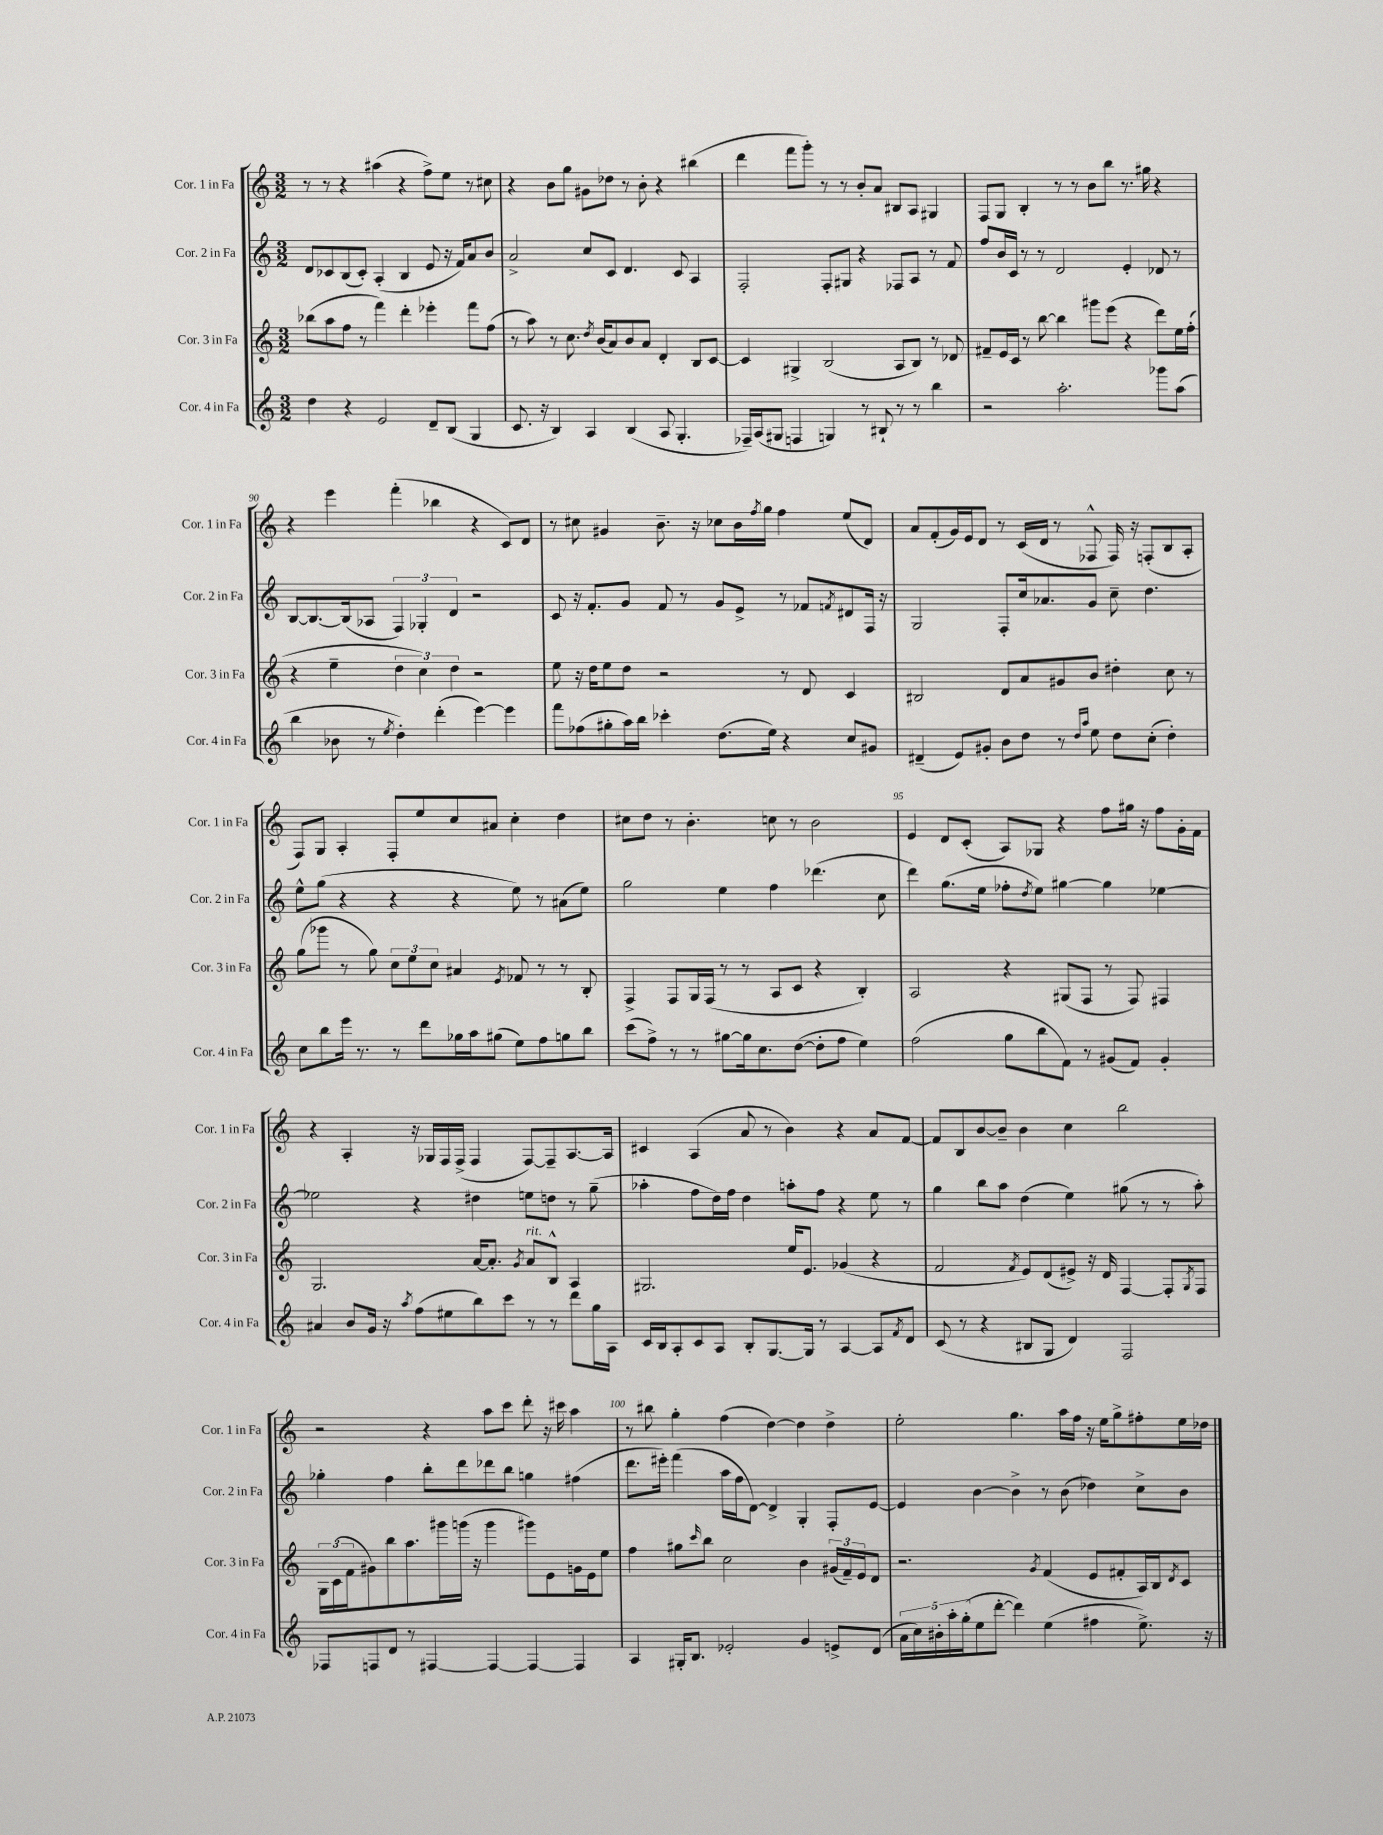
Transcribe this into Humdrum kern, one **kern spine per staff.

**kern	**kern	**kern	**kern
*part4	*part3	*part2	*part1
*staff4	*staff3	*staff2	*staff1
*I"Cor. 4 in Fa	*I"Cor. 3 in Fa	*I"Cor. 2 in Fa	*I"Cor. 1 in Fa
*I'Cor. 4 in Fa	*I'Cor. 3 in Fa	*I'Cor. 2 in Fa	*I'Cor. 1 in Fa
*clefG2	*clefG2	*clefG2	*clefG2
*k[]	*k[]	*k[]	*k[]
*M3/2	*M3/2	*M3/2	*M3/2
=86	=86	=86	=86
4dd\	(8bb-X\L	8d/L	8r
.	8aa\	8c-X/	8r
4r	8ff\J	(8B/	4r
.	8r	8c-'/J)	.
2e/	4fff\)	(4A'/	(4aa#X\
.	4ddd'\	4B/	4r
8d~/L	4eee-X'\	8e/	8ff^\L)
(8B/J	.	16r	8ee\J
.	.	16f/KL)	.
4G/	8fff\L	8a/	8r
.	(8ff\J	8b/J	8cc#X\
=87	=87	=87	=87
8.c/	8r	2a^/	4r
.	8aa\)	.	.
16r	.	.	.
4B/)	8r	.	8b\L
.	8.cc\	.	8gg\J
4A/	.	8cc/L	8g#X\L
.	8qdd/	.	.
.	(16b/KL	.	.
.	8a/)	8c/J	8dd-X\J
(4B/	8b/	4.d/	8r
.	8a/J	.	8b'\
8A/	4d'/	.	4r
4.G'/	.	8c/	.
.	8B/L	4A/	(4bb#X\
.	[8c/J	.	.
=88	=88	=88	=88
16F-X~/LL)	4c/]	2F'/	4ddd\
(16A/J	.	.	.
8G#X/J	.	.	.
4Fn/	4G#X^/	.	8fff\L
.	.	.	8ggg'\J)
4Gn/)	(2B/	8F'/L	8r
.	.	8G#X/J	8r
8r	.	4r	8b'/L
8B#X`/	.	.	8a/J
8r	8A/L	8F-X/L	8B#X/L
8r	8B/J)	8A/J	8A/J
4bb\	8r	8r	4G#X/
.	8d-X/	8f/	.
=89	=89	=89	=89
2r	8f#X~/L	8ff/L	8F/L
.	16e/L	16b/L	8G/J
.	16c/JJ	16c/JJ	.
.	8r	8r	4B'/
.	[8bb\	8r	.
2.aa'\	4bb\]	2d/	8r
.	.	.	8r
.	8ggg#X\L	.	8b\L
.	(8eee\J	.	8bb\J
.	4r	4e'/	8.r
.	.	.	16gg#X\
8ggg-X\L	8ddd\L)	8d-X/	4r
(8aa\J	16ee\L	8r	.
.	(16ff'\JJ	.	.
!!LO:LB:g=z
=90	=90	=90	=90
4bb\	4r	[8B/L	4r
.	.	8.B/_	.
8b-X\	4ee~\	.	4eee\
.	.	(16B/k]	.
8r	.	8A-X/J	.
8qee/	.	.	.
4dd'\)	6dd\	6F/)	(4fff'\
.	6cc\)	6G-X'/	.
(4ddd'\	.	.	4bb-X\
.	6dd\	6d/	.
[4eee\)	2r	2r	4r
4eee\]	.	.	8c/L)
.	.	.	8d/J
=91	=91	=91	=91
8fff\L	8ee\	8c/	8r
(8ff-X\	16r	16r	8cc#X\
.	16dd\KL	8.f'/L	.
8gg#X'\	8ee\	.	4g#X/
16aa\L)	8dd\J	8g/J	.
16bb\JJ	.	.	.
4ccc-X'\	2r	8f/	8.b~\
.	.	8r	.
.	.	.	16r
(8.dd\L	.	8g/L	8cc-X\L
.	.	8e^/J	16b\L
.	.	.	8qff/
16ee\Jk)	.	.	16gg\JJ
4r	8r	8r	4ff\
.	8d/	8f-X/L	.
.	.	8qfn/	.
8cc/L	4c/	8d#X/	(8ee/L
8g#X/J	.	16F/Jk	8d/J)
.	.	16r	.
=92	=92	=92	=92
(4d#X~/	2B#X/	2G/	8a/L
.	.	.	(8f'/
8e/L)	.	.	16g/L)
.	.	.	16e/J
8g#X'/J	.	.	8d/J
8b\L	8d/L	8F'/L	8r
8dd\J	8a/	16cc/k	(16c/LL
.	.	8.a-X/	16d/JJ
8r	8g#X/	.	8r
16qqdd/LL	.	.	.
16qqaa/JJ	.	.	.
8ee\	8b/J	8g/J	8F-X^^/
8dd\L	4dd#X'\	8cc~\	16F-/)
.	.	.	16r
(8cc'\J	.	4.dd\	(8Fn'/L
4dd'\)	8cc\	.	8B/
.	8r	.	8A'/J
!!LO:LB:g=z
=93	=93	=93	=93
8cc\L	(8gg\L	8ee^^\L	8F/L)
8bb\	8ggg-X\J	(8gg\J	8G/J
16eee\Jk	8r	4r	4A'/
8.r	.	.	.
.	8gg\)	.	.
8r	12cc\L	4r	8F'/L
.	12ee\	.	.
8ddd\L	.	.	8ee/
.	12cc\J	.	.
16gg-X\L	4a#X/	4r	8cc/
16aa\J	.	.	.
(8gg#X\J	.	.	8a#X/J
.	8qe/	.	.
8ee\L)	8f-X/	8ee\)	4cc'\
8ff\	8r	8r	.
8ggn\	8r	(8a#X\L	4dd\
8bb\J	8B'/	8ee\J)	.
=94	=94	=94	=94
(8ccc\L	4F^/	2gg\	8cc#X\L
8ff^\J)	.	.	8dd\J
8r	8F/L	.	8r
8r	16G/L	.	4.b'\
.	(16F/JJ	.	.
[8gg#X\L	8r	4ee\	.
16gg#\k]	8r	.	.
8.cc\	.	.	.
.	8A/L	4ff\	8ccn\
([8dd\J	8c/J	.	8r
8dd'\L]	4r	(4.ddd-X\	2b\
8ff\J	.	.	.
4ee\)	4B'/)	.	.
.	.	8cc\	.
=95	=95	=95	=95
(2ff\	2A/	4ddd\)	4e/
.	.	(8.gg\L	8d/L
.	.	.	(8c'/J
.	.	16ee\Jk	.
8gg\L	4r	8ff-X'\L	8A/L)
.	.	8qdd/	.
8bb\	.	8ee\J)	8G-X/J
8f\J)	(8G#X/L	[4gg#X\	4r
8r	8F/J	.	.
(8g#X/L	8r	4gg#\]	8ff\L
8f/J)	8F/)	.	16gg#X\Jk
.	.	.	16r
4g#'/	4F#X/	[4ee-X\	8ff\L
.	.	.	16g'\L
.	.	.	16f\JJ
!!LO:LB:g=z
=96	=96	=96	=96
4a#X/	2.G/	2ee-X\]	4r
8b/L	.	.	4A'/
16g/Jk	.	.	.
16r	.	.	.
8qaa/	.	.	.
(8ff\L	.	4r	16r
.	.	.	16G-X/LL
8ee#X\	.	.	16F/
.	.	.	(16F^/JJ
8bb\)	[16a/KL	4dd#X\	4F/
.	8.a'/J]	.	.
8ccc\J	.	.	.
.	8qg/	.	.
!	!LO:TX:a:i:t=rit.	!	!
8r	8a/L	8een\L	[8F/L)
8r	8B^^/J	8ddn\J	8F~/]
8ddd\L	4A/	8r	[8.A/
16gg\L	.	(8gg~\	.
16A\JJ	.	.	16A/Jk]
=97	=97	=97	=97
16c/LL	2.G#X/	4aa-X'\	4c#X/
16B/J	.	.	.
8A'/	.	.	.
8c/	.	8ff\L	(4A/
8A/J	.	16dd\L)	.
.	.	16ff\JJ	.
8B'/L	.	4dd\	8a/
[8.G/	.	.	8r
.	16ee/KL	8aan'\L	4b\)
16G/Jk]	8.e/J	.	.
8r	.	8ff\J	.
[4A/	(4g-X/	4r	4r
8A/L]	4r	8ee\	8a/L
8qf/	.	.	.
8d/J	.	8r	[8f/J
=98	=98	=98	=98
(8c/	2f/	4gg\	8f/L]
8r	.	.	8B/
4r	.	8bb\L	[8b/
.	.	8aa\J	8b~/J]
.	8qf/	.	.
8B#X/L	8e/L)	(4dd\	4b\
8G/J	(8d/	.	.
4d/)	8e#X^/J)	4ee\)	4cc\
.	16r	.	.
.	16d/	.	.
2F/	[4F/	(8gg#X\	2bb\
.	.	8r	.
.	8F'/L]	8r	.
.	8qG/	.	.
.	8F/J	8aa'\)	.
!!LO:LB:g=z
=99	=99	=99	=99
8F-X/L	24G\LL	4gg-X'\	2r
.	(24c\	.	.
.	24f\J	.	.
8Fn/	8g#X\)	.	.
8d/J	8bb\	4ff\	.
8r	8.aa\	.	.
[4F#X/	.	8bb'\L	4r
.	16ggg#X\L	.	.
.	(16gggn\JJ	8ddd\	.
.	16r	.	.
4F#/_	4ggg\	8ddd-X\	8aa\L
.	.	8bb\J	8ccc\J
4F#/_	8ggg#X\L)	4ggn\	8ddd'\
.	8e\	.	16r
.	.	.	16ccc#X\
4F#/]	16gn\L	(4ff#X\	4aa\
.	16e\J	.	.
.	8ee\J	.	.
=100	=100	=100	=100
4A/	4ff\	8.ddd\L	8r
.	.	.	8bb#X\
.	.	16eee#X'\Jk)	.
16G#X'/KL	8gg#X\L	(4fff\	4gg'\
8.B/J	.	.	.
.	16qqccc/	.	.
.	8bb\J	.	.
2e-X'/	2cc\	16aa\LL	(4ff\
.	.	16ff\J	.
.	.	[8d\J)	.
.	.	4d^/]	[4dd\)
4g/	4b\	4G'/	4dd\]
8en^/L	(24g#X/LL	8F'/L	4dd^\
.	24f~/)	.	.
.	24e/J	.	.
(8d/J	8d/J	[8e/J	.
=101	=101	=101	=101
20a\LL	2.r	4e/]	2ee'\
20cc\)	.	.	.
20b#X'\	.	.	.
20aa'\	.	.	.
(20gg'\J	.	.	.
8ee\	.	[4b\	.
[8ddd'\J	.	.	.
4ddd\])	.	4b^\]	4.gg\
.	8qg/	.	.
(4ee\	(4f/	8r	.
.	.	(8b\	16aa\LL
.	.	.	16ff\JJ
4ff#X\	8e/L	4dd-X\)	16r
.	.	.	16ee\KL
.	8f#X'/	.	8gg^\
8.ee^\)	16A/L)	8cc^\L	8ff#X'\
.	16B/J	.	.
.	8qd/	.	.
.	8c/J	8b\J	16ee\L
16r	.	.	16dd-X\JJ
==	==	==	==
*-	*-	*-	*-
